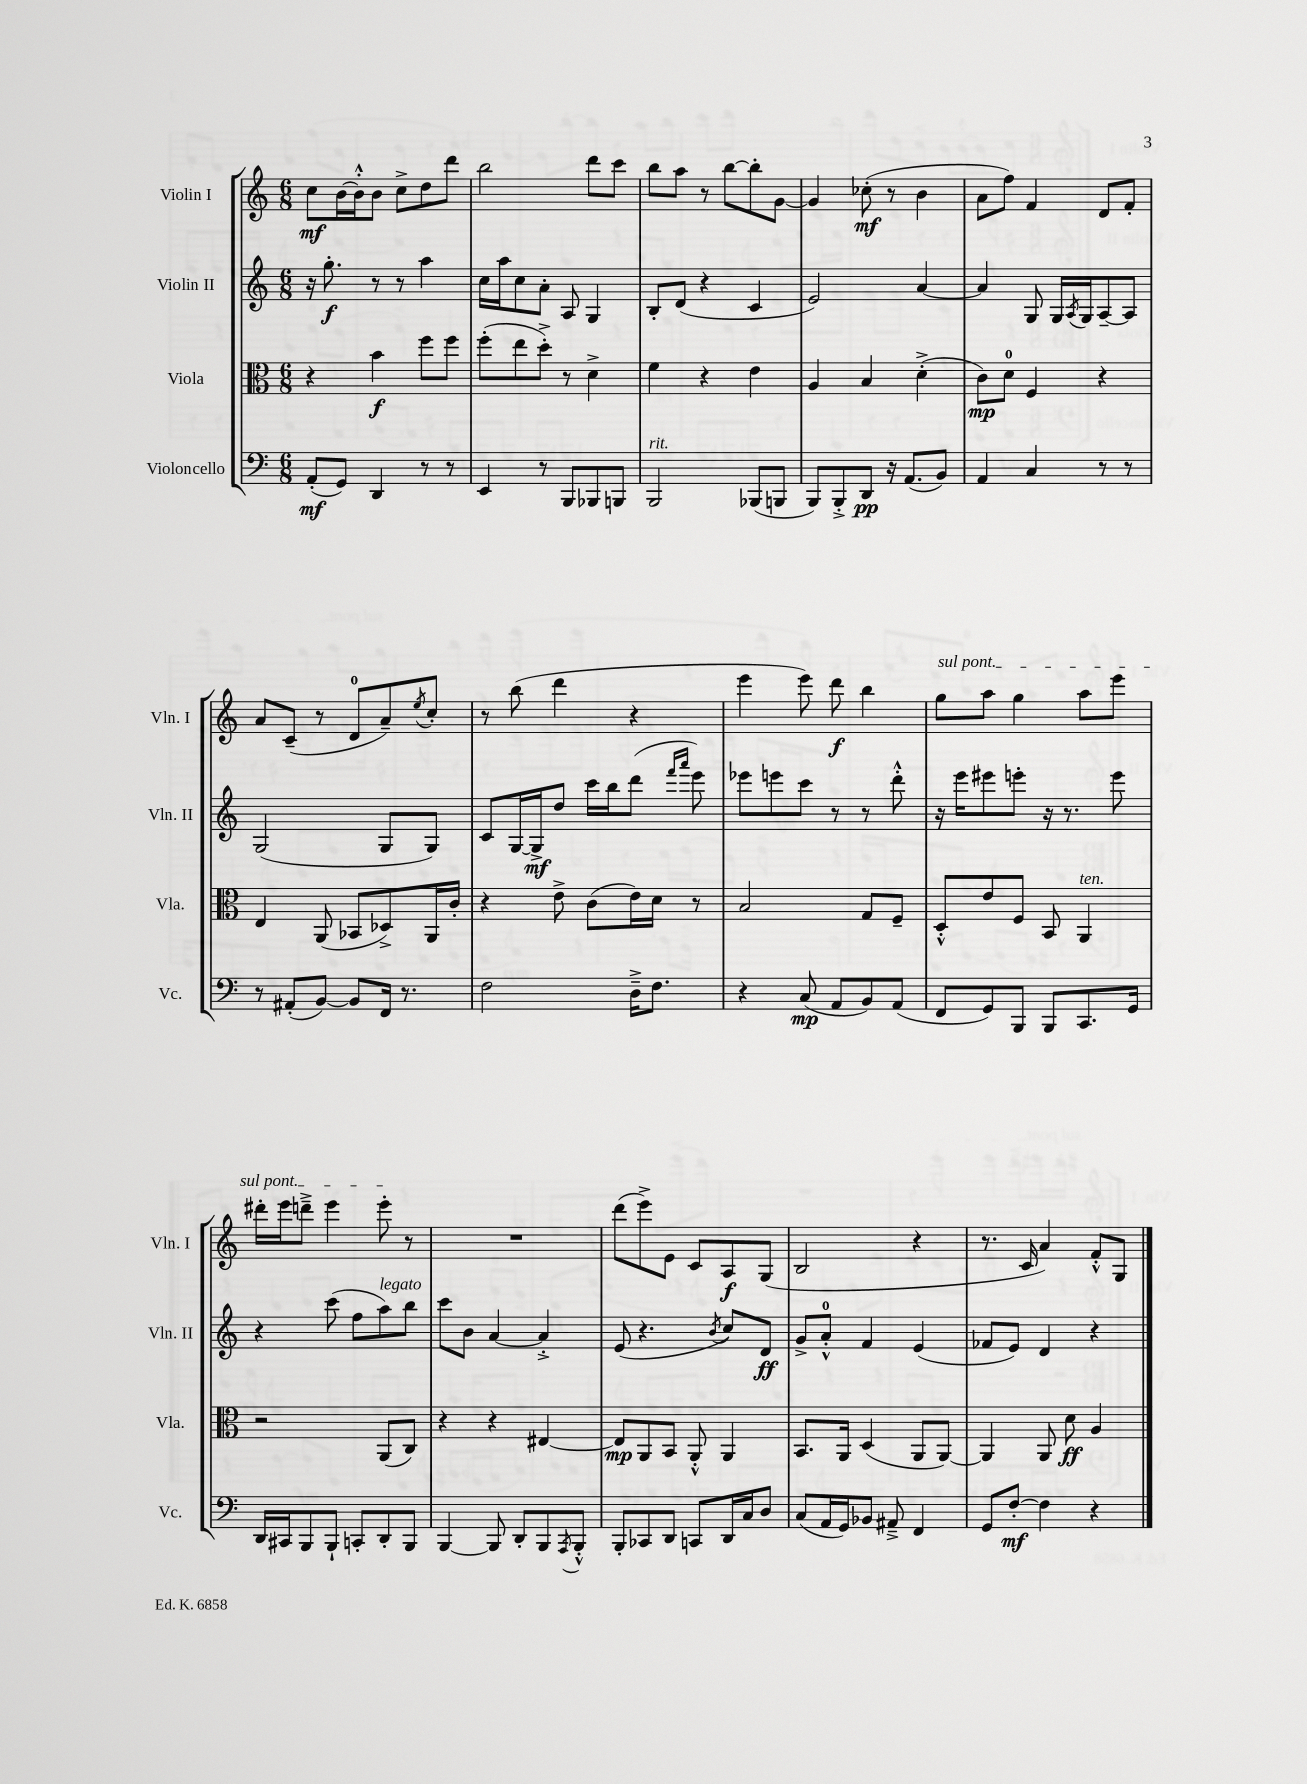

**kern	**kern	**kern	**kern
*staff4	*staff3	*staff2	*staff1
*clefF4	*clefC3	*clefG2	*clefG2
*k[]	*k[]	*k[]	*k[]
*M6/8	*M6/8	*M6/8	*M6/8
(8AA'	4r	16r	8cc
.	.	8.gg'	.
8GG)	.	.	[16b
.	.	.	16b'^^]
4DD	4b	8r	8b
.	.	8r	8cc^
8r	8ff	4aa	8dd
8r	8ff	.	8ddd
=	=	=	=
4EE	(8ff'	16cc	2bb
.	.	16aa	.
.	8ee	8cc	.
8r	8dd'^)	8a'	.
8BBB	8r	8A	.
8BBB-	4d^	4G	8ddd
8BBB	.	.	8ccc
=	=	=	=
2BBB	4f	8B'	8bb
.	.	(8d	8aa
.	4r	4r	8r
.	.	.	[8bb
(8BBB-	4e	4c	8bb']
8BBB	.	.	[8g
=	=	=	=
8BBB)	4A	2e)	4g]
8BBB'^	.	.	.
8DD	4B	.	(8cc-'
16r	.	.	8r
(8.AA	.	.	.
.	(4d'^	[4a	4b
8BB)	.	.	.
=	=	=	=
4AA	8c)	4a]	8a
.	8d	.	8ff)
4C	4F	8G	4f
.	.	16G	.
.	.	8qA	.
.	.	16G	.
8r	4r	[8A~	8d
8r	.	8A]	8f'
=	=	=	=
8r	4E	(2G	8a
(8AA#'	.	.	(8c~
[8BB)	(8AA	.	8r
8BB]	8BB-	.	8d
16FF	8D-^)	8G	8a~)
8.r	.	.	.
.	.	.	8qee
.	16AA	8G)	8cc'
.	16c'	.	.
=	=	=	=
2F	4r	8c	8r
.	.	[16G	(8bb
.	.	16G^]	.
.	8e^	8dd	4ddd
.	(8c	16ccc	.
.	.	16bb	.
16D~^	16e)	(8ddd	4r
8.F	16d	.	.
.	.	16qqfff	.
.	.	16qqaaa	.
.	8r	8eee)	.
=	=	=	=
4r	2B	8eee-	4eee
.	.	8eee	.
(8C	.	8ccc	8eee)
8AA	.	8r	8ddd
8BB)	8G	8r	4bb
(8AA	8F~	8ddd'^^	.
=	=	=	=
8FF	8D'^^	16r	8gg
.	.	16eee	.
8GG)	8e	8eee#	8aa
8BBB	8F	8eee'	4gg
8BBB	8BB	16r	.
.	.	8.r	.
8.CC	4AA	.	8aa
.	.	8eee	8eee
16GG	.	.	.
=	=	=	=
16DD	2r	4r	16ddd#'
16CC#	.	.	16eee
8BBB	.	.	8ddd~^
8BBB`	.	(8ccc	4eee
8CC'	.	8ff	.
8DD'	(8AA	8aa)	8eee'
8BBB	8C)	8bb	8r
=	=	=	=
[4BBB	4r	8ccc	2.r
.	.	8b	.
8BBB]	4r	[4a	.
8DD'	.	.	.
8BBB	[4E#	4a'^]	.
8qAAA	.	.	.
8BBB'^^	.	.	.
=	=	=	=
8BBB'	8E#]	(8e	(8ddd
8CC-	8AA	4.r	8eee^)
8DD	8BB	.	8e
8CC	8AA'^^	.	8c
.	.	8qb	.
16DD	4AA	8cc)	8A
16C	.	.	.
8D	.	8d	(8G
=	=	=	=
(8C	8.BB	8g^	2B
16AA	.	8a'^^	.
16GG)	16AA	.	.
8BB-	(4D	4f	.
8AA#~^	.	.	.
4FF	8AA	(4e	4r
.	[8AA)	.	.
=	=	=	=
8GG	4AA]	8f-	8.r
[8F'	.	8e)	.
.	.	.	16c
4F]	8AA	4d	4a)
.	8d	.	.
4r	4A	4r	8f'^^
.	.	.	8G
==	==	==	==
*-	*-	*-	*-
